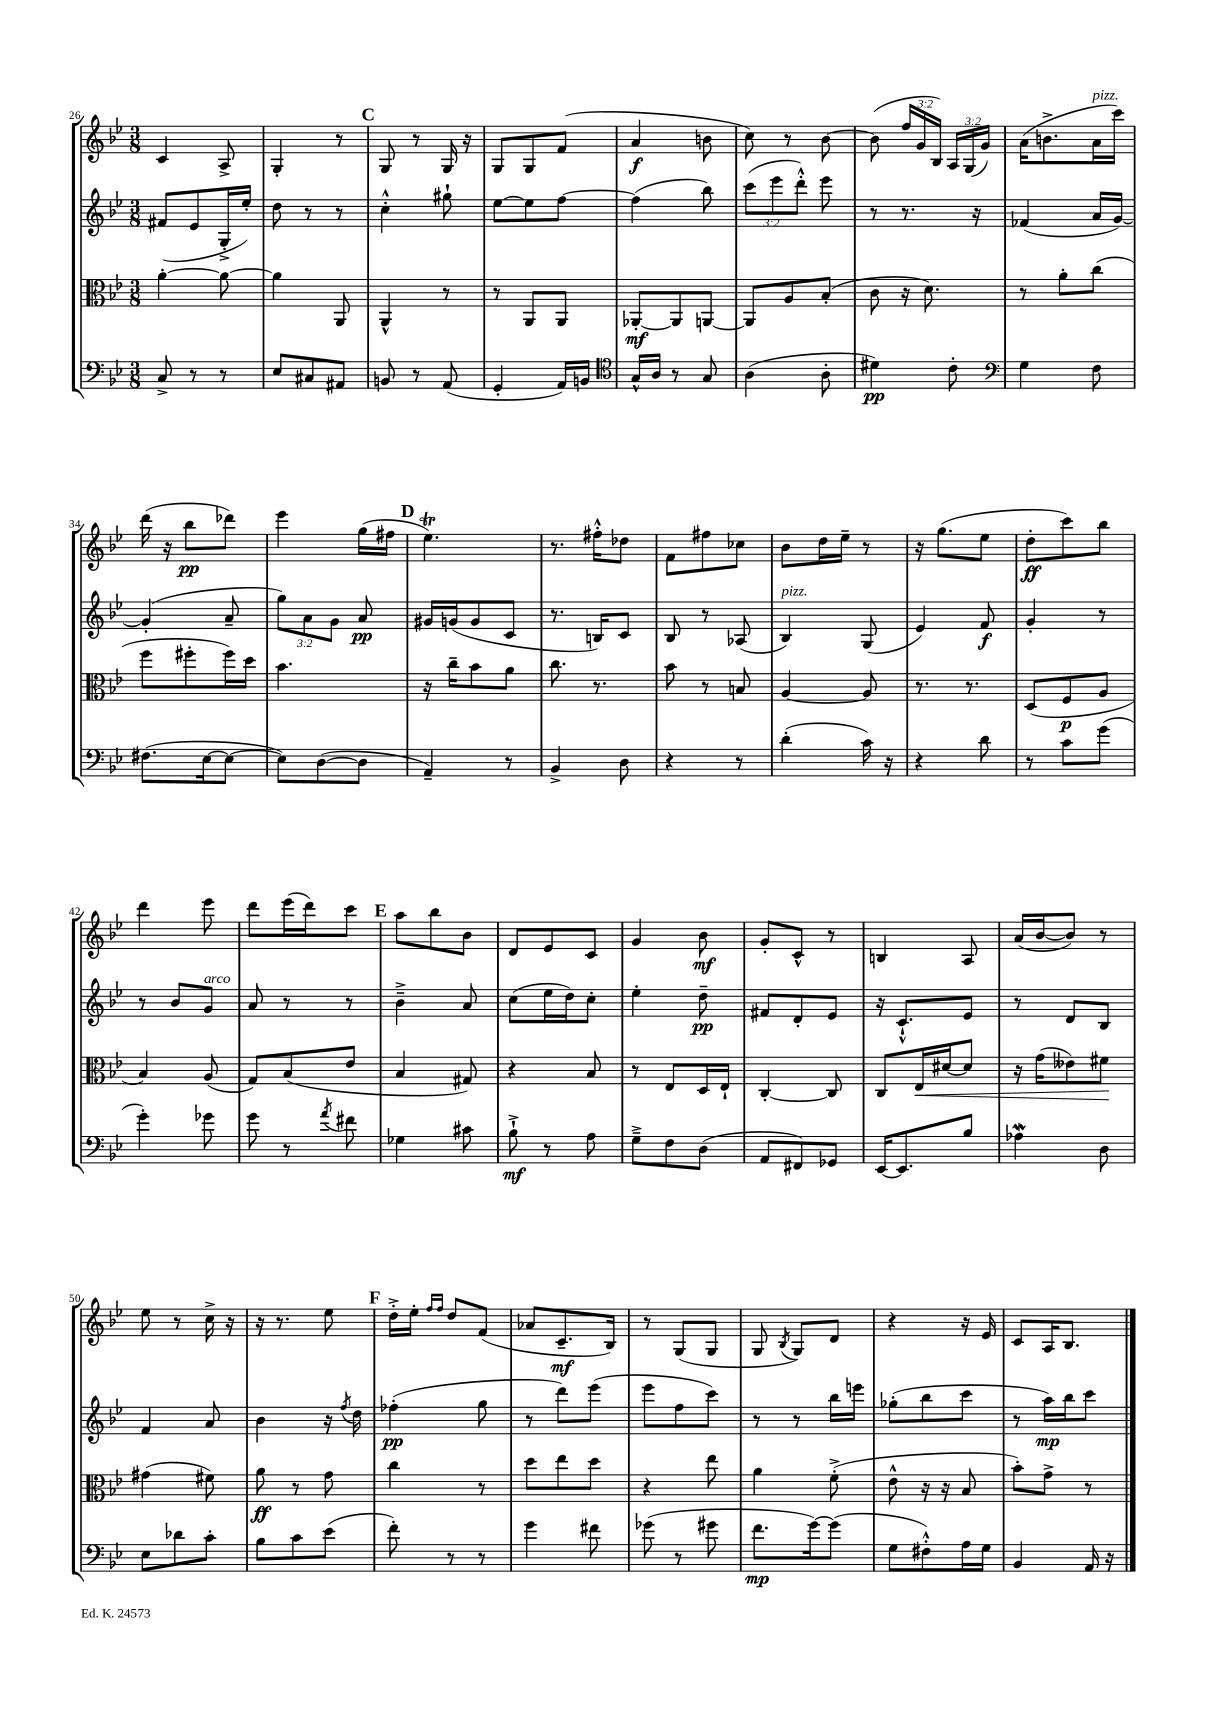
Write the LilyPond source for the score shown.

<<
\new StaffGroup <<
\new Staff = "s0" {
    \clef treble \key bes \major \numericTimeSignature \time 3/8 \override Staff.TupletNumber.text = #tuplet-number::calc-fraction-text
    \autoBeamOff c'4 a8-> |
    g4-. r8 |
    \mark \markup { \bold "C" } g8 r8 g16 r16 |
    g8[ g8 f'8]( |
    a'4\f b'8 |
    c''8) r8 bes'8~ |
    bes'8( \tuplet 3/2 { f''16[ g'16 bes16]) } \tuplet 3/2 { a16[ g16( g'16]) } |
    a'16[( b'8.-> a'16^\markup { \italic "pizz." } c'''16]) |
    d'''16( r16 bes''8[\pp des'''8]) |
    ees'''4 g''16[( fis''16] |
    \mark \markup { \bold "D" } ees''4.\trill) |
    r8. fis''16[-.-^ des''8] |
    f'8[ fis''8 ces''8] |
    bes'8[ d''16 ees''16]-- r8 |
    r16 g''8.[( ees''8] |
    d''8[-.\ff c'''8) bes''8] |
    d'''4 ees'''8 |
    d'''8[ ees'''16( d'''16) c'''8] |
    \mark \markup { \bold "E" } a''8[ bes''8 bes'8] |
    d'8[ ees'8 c'8] |
    g'4 bes'8\mf |
    g'8[-. c'8]-^ r8 |
    b4 a8 |
    a'16[( bes'16~ bes'8]) r8 |
    ees''8 r8 c''16-> r16 |
    r16 r8. ees''8 |
    \mark \markup { \bold "F" } d''16[-.-> ees''16]-. \grace { f''16[ f''16] } d''8[ f'8]( |
    aes'8[ c'8.--\mf bes16]) |
    r8 g8[( g8] |
    g8 \acciaccatura { bes8 } g8[) d'8] |
    r4 r16 ees'16 |
    c'8[ a16 bes8.] \bar "|." |
}
\new Staff = "s1" {
    \clef treble \key bes \major \numericTimeSignature \time 3/8 \override Staff.TupletNumber.text = #tuplet-number::calc-fraction-text
    \autoBeamOff fis'8[( ees'8 g16-.-> ees''16]-.) |
    d''8 r8 r8 |
    \mark \markup { \bold "C" } c''4-.-^ gis''8-! |
    ees''8[~ ees''8 f''8]~ |
    f''4( bes''8) |
    \tuplet 3/2 { c'''8[( ees'''8 d'''8]-.-^) } ees'''8 |
    r8 r8. r16 |
    fes'4( a'16[ g'16]~) |
    g'4-.( a'8-- |
    \tuplet 3/2 { g''8[) a'8 g'8] } a'8\pp |
    \mark \markup { \bold "D" } gis'16[ g'16( g'8 c'8] |
    r8. b16[) c'8] |
    bes8 r8 aes8( |
    bes4^\markup { \italic "pizz." }) g8( |
    ees'4) f'8\f |
    g'4-. r8 |
    r8 bes'8[ g'8]^\markup { \italic "arco" } |
    a'8 r8 r8 |
    \mark \markup { \bold "E" } bes'4---> a'8 |
    c''8[( ees''16 d''16) c''8]-. |
    ees''4-. d''8--\pp |
    fis'8[ d'8-. ees'8] |
    r16 c'8.[-!-^ ees'8] |
    r8 d'8[ bes8] |
    f'4 a'8 |
    bes'4 r16 \acciaccatura { f''8 } d''16 |
    \mark \markup { \bold "F" } fes''4-.\pp( g''8 |
    r8 d'''8[) ees'''8]( |
    ees'''8[ f''8 c'''8]) |
    r8 r8 bes''16[ e'''16] |
    ges''8[-.( bes''8 c'''8] |
    r8 a''16[\mp) bes''16 c'''8] \bar "|." |
}
\new Staff = "s2" {
    \clef alto \key bes \major \numericTimeSignature \time 3/8
    \autoBeamOff a'4~-. a'8~ |
    a'4 a,8 |
    \mark \markup { \bold "C" } a,4-^ r8 |
    r8 a,8[ a,8] |
    aes,8[~-.\mf aes,8 a,8]~ |
    a,8[ a8 bes8]-.( |
    c'8 r16 d'8.) |
    r8 a'8[-. c''8]( |
    f''8[ fis''8-. fis''16) d''16] |
    bes'4. |
    \mark \markup { \bold "D" } r16 c''16[-- bes'8 a'8] |
    c''8. r8. |
    bes'8 r8 b8 |
    a4~ a8 |
    r8. r8. |
    d8[( f8\p a8] |
    bes4) a8( |
    g8[) bes8( ees'8] |
    \mark \markup { \bold "E" } bes4 gis8) |
    r4 bes8 |
    r8 ees8[ d16 ees16]-! |
    c4~-. c8 |
    c8[ ees16\< dis'16~ dis'8] |
    r16 g'16[( eeses'8) fis'8]\! |
    gis'4( fis'8) |
    a'8\ff r8 g'8 |
    \mark \markup { \bold "F" } c''4 r8 |
    d''8[ ees''8 d''8] |
    r4 ees''8 |
    a'4 f'8-.->( |
    ees'8-^ r16 r16 bes8 |
    bes'8[-.) g'8]-> r8 \bar "|." |
}
\new Staff = "s3" {
    \clef bass \key bes \major \numericTimeSignature \time 3/8
    \autoBeamOff c8-> r8 r8 |
    ees8[ cis8 ais,8] |
    \mark \markup { \bold "C" } b,8 r8 a,8( |
    g,4-. a,16[) b,16] |
    \clef tenor g16[-^ a16] r8 g8 |
    a4( a8-. |
    dis'4\pp) c'8-. |
    \clef bass g4 f8 |
    fis8.[( ees16~ ees8]~ |
    ees8[) d8~( d8] |
    \mark \markup { \bold "D" } a,4--) r8 |
    bes,4-> d8 |
    r4 r8 |
    d'4-.( c'16) r16 |
    r4 d'8 |
    r8 c'8[ g'8]( |
    g'4-.) ges'8 |
    g'8 r8 \acciaccatura { a'8 } fis'8 |
    \mark \markup { \bold "E" } ges4 cis'8 |
    bes8-!->\mf r8 a8 |
    g8[---> f8 d8]( |
    a,8[ fis,8) ges,8] |
    ees,16[~ ees,8. bes8] |
    aes4\mordent d8 |
    ees8[ des'8 c'8]-. |
    bes8[ c'8 ees'8]( |
    \mark \markup { \bold "F" } f'8-.) r8 r8 |
    g'4 fis'8 |
    ges'8( r8 gis'8 |
    f'8.[\mp g'16~) g'8]( |
    g8[ fis8-.-^) a16 g16] |
    bes,4 a,16 r16 \bar "|." |
}
>>
>>
\layout { \context { \Score currentBarNumber = #26 } }
